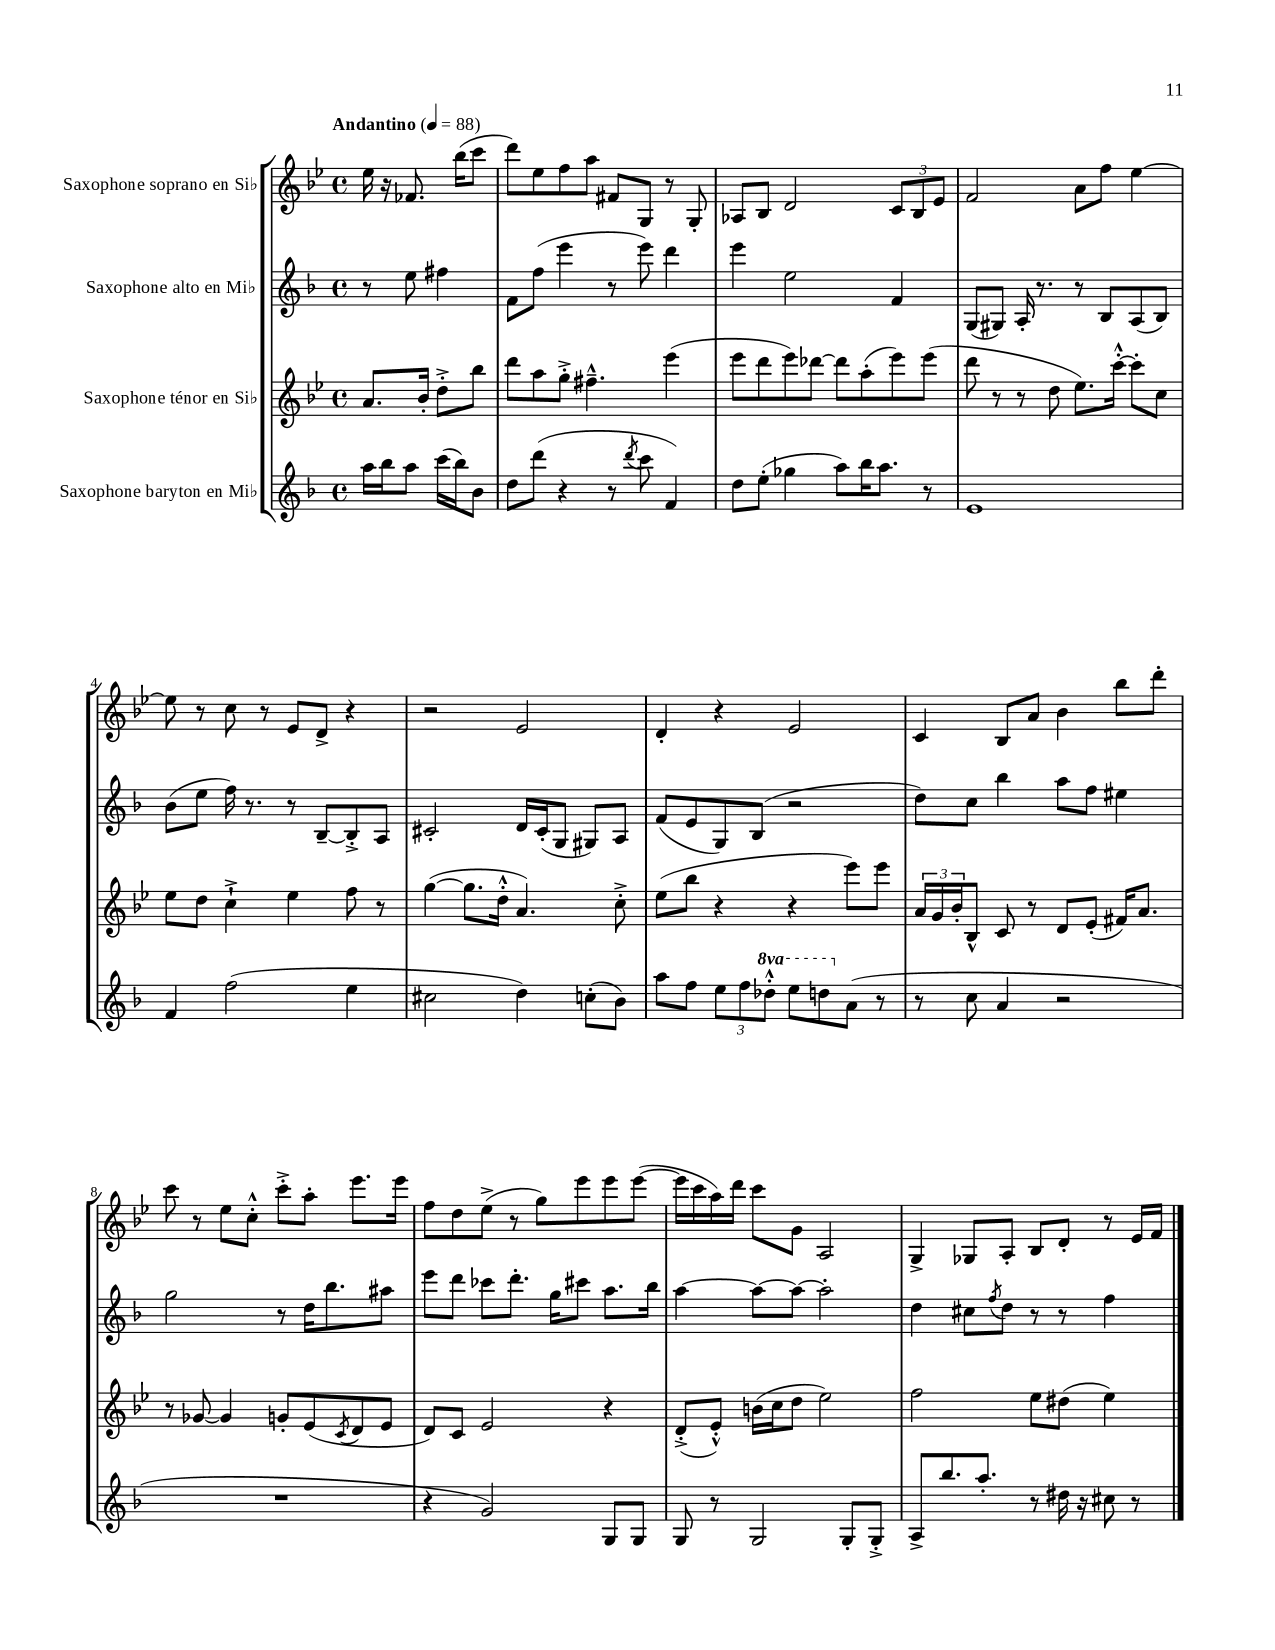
<<
\new StaffGroup <<
\new Staff = "s0" \with { instrumentName = "Saxophone soprano en Sib" } {
    \clef treble \key bes \major \defaultTimeSignature \time 4/4 \partial 2 \tempo "Andantino" 4 = 88
    ees''16 r16 fes'8. bes''16( c'''8 |
    d'''8) ees''8 f''8 a''8 fis'8 g8 r8 g8-. |
    aes8 bes8 d'2 \tuplet 3/2 { c'8 bes8 ees'8 } |
    f'2 a'8 f''8 ees''4~ |
    ees''8 r8 c''8 r8 ees'8 d'8-> r4 |
    r2 ees'2 |
    d'4-. r4 ees'2 |
    c'4 bes8 a'8 bes'4 bes''8 d'''8-. |
    c'''8 r8 ees''8 c''8-.-^ c'''8-.-> a''8-. ees'''8. ees'''16 |
    f''8 d''8 ees''8->( r8 g''8) ees'''8 ees'''8 ees'''8~( |
    ees'''16 c'''16 a''16) d'''16 c'''8 g'8 a2 |
    g4-> ges8 a8-. bes8 d'8-. r8 ees'16 f'16 \bar "|." |
}
\new Staff = "s1" \with { instrumentName = "Saxophone alto en Mib" } {
    \clef treble \key f \major \defaultTimeSignature \time 4/4 \partial 2
    r8 e''8 fis''4 |
    f'8 f''8( e'''4 r8 e'''8) d'''4 |
    e'''4 e''2 f'4 |
    g8( gis8) a16-. r8. r8 bes8 a8( bes8) |
    bes'8( e''8 f''16) r8. r8 bes8~-- bes8-.-> a8 |
    cis'2-. d'16 cis'16-.( g8 gis8) a8 |
    f'8( e'8 g8) bes8( r2 |
    d''8) c''8 bes''4 a''8 f''8 eis''4 |
    g''2 r8 d''16 bes''8. ais''8 |
    e'''8 d'''8 ces'''8 d'''8.-. g''16 cis'''8 a''8. bes''16 |
    a''4~ a''8~ a''8~ a''2-. |
    d''4 cis''8 \acciaccatura { f''8 } d''8 r8 r8 f''4 \bar "|." |
}
\new Staff = "s2" \with { instrumentName = "Saxophone ténor en Sib" } {
    \clef treble \key bes \major \defaultTimeSignature \time 4/4 \partial 2
    a'8. bes'16-. d''8-.-> bes''8 |
    d'''8 a''8 g''8-.-> fis''4.---^ ees'''4( |
    ees'''8 d'''8 ees'''8) des'''8~ des'''8 a''8-.( ees'''8) ees'''8( |
    d'''8 r8 r8 d''8 ees''8.) c'''16~-.-^ c'''8-. c''8 |
    ees''8 d''8 c''4-!-> ees''4 f''8 r8 |
    g''4~( g''8. d''16-.-^ a'4.) c''8-.-> |
    ees''8( bes''8 r4 r4 ees'''8) ees'''8 |
    \tuplet 3/2 { a'16 g'16 bes'16-. } bes8-^ c'8 r8 d'8 ees'8-.( fis'16) a'8. |
    r8 ges'8~ ges'4 g'8-. ees'8( \acciaccatura { c'8 } d'8 ees'8 |
    d'8) c'8 ees'2 r4 |
    d'8-.->( ees'8-.-^) b'16( c''16 d''8 ees''2) |
    f''2 ees''8 dis''8( ees''4) \bar "|." |
}
\new Staff = "s3" \with { instrumentName = "Saxophone baryton en Mib" } {
    \clef treble \key f \major \defaultTimeSignature \time 4/4 \set Staff.ottavationMarkups = #ottavation-simple-ordinals \partial 2
    a''16 bes''16 a''8 c'''16( bes''16) bes'8 |
    d''8 d'''8( r4 r8 \acciaccatura { d'''8 } c'''8 f'4) |
    d''8 e''8-.( ges''4 a''8) bes''16 a''8. r8 |
    e'1 |
    f'4 f''2( e''4 |
    cis''2 d''4) c''8-.( bes'8) |
    a''8 f''8 \tuplet 3/2 { e''8 f''8 \ottava #1 des'''8-.-^ } e'''8 d'''8 \ottava #0 a'8( r8 |
    r8 c''8 a'4 r2 |
    R1 |
    r4 g'2) g8 g8 |
    g8 r8 g2 g8-. g8-.-> |
    a8-> bes''8. a''8.-. r8 dis''16 r16 cis''8 r8 \bar "|." |
}
>>
>>
